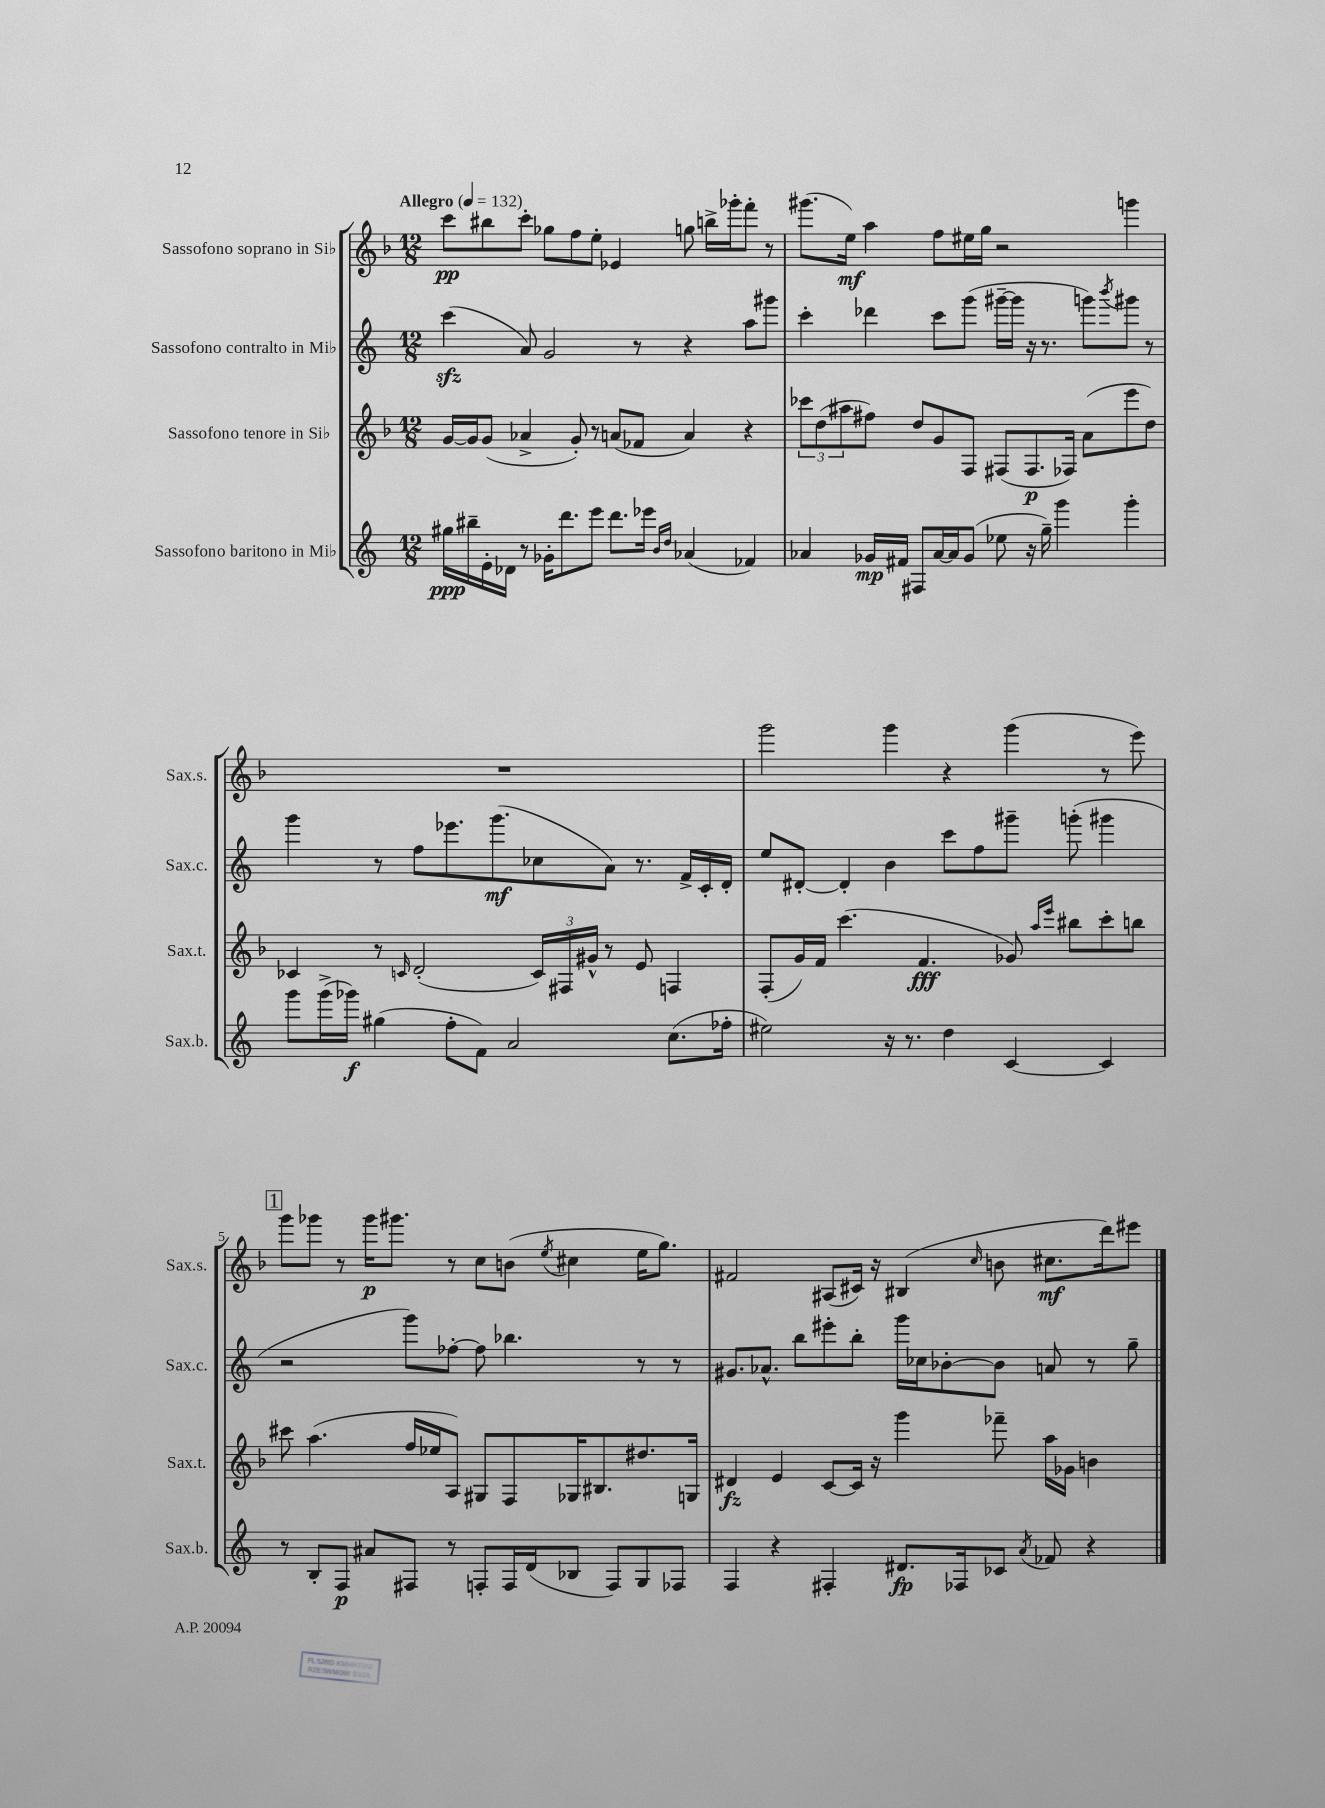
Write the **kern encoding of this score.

**kern	**dynam	**kern	**dynam	**kern	**dynam	**kern	**dynam
*part4	*part4	*part3	*part3	*part2	*part2	*part1	*part1
*staff4	*staff4	*staff3	*staff3	*staff2	*staff2	*staff1	*staff1
*I"Sassofono baritono in Mi♭	*	*I"Sassofono tenore in Si♭	*	*I"Sassofono contralto in Mi♭	*	*I"Sassofono soprano in Si♭	*
*I'Sax.b.	*	*I'Sax.t.	*	*I'Sax.c.	*	*I'Sax.s.	*
*clefG2	*	*clefG2	*	*clefG2	*	*clefG2	*
*k[]	*	*k[b-]	*	*k[]	*	*k[b-]	*
*M12/8	*	*M12/8	*	*M12/8	*	*M12/8	*
*MM132	*	*MM132	*	*MM132	*	*MM132	*
=1	=1	=1	=1	=1	=1	=1	=1
!	!	!	!	!	!	!LO:TX:a:B:t=Allegro	!
16gg#X\LL	ppp	[16g/LL	.	(4ccczz\	.	8ccc\L	pp
16bb#X~\	.	16g/J]	.	.	.	.	.
16e'\	.	(8g/J	.	.	.	8bb#X\	.
16d-X\JJ	.	.	.	.	.	.	.
8r	.	4a-X^/	.	8a/)	.	8ccc'\J	.
16g-X'\KL	.	.	.	2g/	.	8gg-X\L	.
8.ddd\	.	.	.	.	.	.	.
.	.	8g'/)	.	.	.	8ff\	.
8eee\J	.	8r	.	.	.	8ee'\J	.
8.ddd\L	.	(8an/L	.	.	.	4e-X/	.
.	.	8f-X/J	.	8r	.	.	.
16eee-X\Jk	.	.	.	.	.	.	.
16qqb/LL	.	.	.	.	.	.	.
16qqdd/JJ	.	.	.	.	.	.	.
(4a-X/	.	4a/)	.	4r	.	8ggn\	.
.	.	.	.	.	.	16bbn^\LL	.
.	.	.	.	.	.	16ggg-X'\J	.
4f-X/)	.	4r	.	8aa\L	.	8fff'\J	.
.	.	.	.	8ggg#X\J	.	8r	.
=2	=2	=2	=2	=2	=2	=2	=2
4a-X/	.	12ccc-X\L	.	4ccc'\	.	(8.ggg#X\L	.
.	.	(12dd\	.	.	.	.	.
.	.	12aa#X\	.	.	.	.	.
.	.	.	.	.	.	16ee\Jk)	mf
16g-X/LL	mp	8ff#X\J)	.	4ddd-X\	.	4aa\	.
16f#X/JJ	.	.	.	.	.	.	.
8F#X/L	.	8dd/L	.	.	.	.	.
[16a-/L	.	8g/	.	8ccc\L	.	8ff\L	.
16a-/J]	.	.	.	.	.	.	.
(8g-/J	.	8F/J	.	(8ggg\J	.	16ee#X\L	.
.	.	.	.	.	.	16gg\JJ	.
8ee-X\	.	(8F#X/L	.	[16ggg#X~\LL	.	2r	.
.	.	.	.	16ggg#\JJ]	.	.	.
16r	.	8.F#/	p	16r	.	.	.
16gg~\)	.	.	.	8.r	.	.	.
4ggg\	.	.	.	.	.	.	.
.	.	16F-X/Jk)	.	.	.	.	.
.	.	(8a\L	.	8gggn\L)	.	.	.
.	.	.	.	8qbbb/	.	.	.
4ggg'\	.	8eee\	.	8ggg#X\J	.	4gggn\	.
.	.	8dd\J)	.	8r	.	.	.
!!LO:LB:g=z
=3	=3	=3	=3	=3	=3	=3	=3
8ggg\L	.	4c-X/	.	4ggg\	.	1.r	.
(16ggg^\L	.	.	.	.	.	.	.
16ggg-X\JJ)	f	.	.	.	.	.	.
(4gg#X\	.	8r	.	8r	.	.	.
.	.	16qqcn/	.	.	.	.	.
.	.	(2d'/	.	8ff\L	.	.	.
8ff'\L	.	.	.	8.eee-X\	.	.	.
8f\J)	.	.	.	.	.	.	.
.	.	.	.	(8.ggg\	mf	.	.
2a/	.	.	.	.	.	.	.
.	.	24c/LL)	.	8cc-X\	.	.	.
.	.	24F#X/	.	.	.	.	.
.	.	24g#X^^/JJ	.	.	.	.	.
.	.	8r	.	8a\J)	.	.	.
.	.	8e/	.	8.r	.	.	.
(8.cc\L	.	4Fn/	.	.	.	.	.
.	.	.	.	16f^/LL	.	.	.
.	.	.	.	16c'/	.	.	.
16ff-X'\Jk	.	.	.	16d'/JJ	.	.	.
=4	=4	=4	=4	=4	=4	=4	=4
2ee#X\)	.	(8F'/L	.	8ee/L	.	2ggg\	.
.	.	16g/L)	.	[8d#X'/J	.	.	.
.	.	16f/JJ	.	.	.	.	.
.	.	(4.ccc\	.	4d#'/]	.	.	.
16r	.	.	.	4b\	.	4ggg\	.
8.r	.	.	.	.	.	.	.
.	.	4.f/	fff	.	.	.	.
4dd\	.	.	.	8ccc\L	.	4r	.
.	.	.	.	8ff\	.	.	.
[4c/	.	8g-X/)	.	8ggg#X~\J	.	(4ggg\	.
.	.	16qqaa/LL	.	.	.	.	.
.	.	16qqeee/JJ	.	.	.	.	.
.	.	8bb#X\L	.	(8gggn'\	.	.	.
4c/]	.	8ccc'\	.	4ggg#X\	.	8r	.
.	.	8bbn\J	.	.	.	8eee\)	.
!!LO:LB:g=z
!!LO:REH:place=s1:t=1
=5	=5	=5	=5	=5	=5	=5	=5
8r	.	8ccc#X\	.	2r	.	8ggg\L	.
8B'/L	.	(4.aa\	.	.	.	8ggg-X\J	.
8F/J	p	.	.	.	.	8r	.
8a#X/L	.	.	.	.	.	16ggg-\KL	p
.	.	.	.	.	.	8.ggg#X\J	.
8F#X/J	.	16ff/LL	.	8ggg\L)	.	.	.
.	.	16ee-X/J	.	.	.	.	.
8r	.	8A/J)	.	[8ff-X'\J	.	8r	.
8Fn'/L	.	8G#X/L	.	8ff-\]	.	8cc\L	.
16F/L	.	8F/	.	4.bb-X\	.	(8bn\J	.
(16d/J	.	.	.	.	.	.	.
.	.	.	.	.	.	8qee/	.
8B-X/J	.	16G-X/K	.	.	.	4cc#X\	.
.	.	8.B#X/	.	.	.	.	.
8F/L)	.	.	.	.	.	.	.
8G/	.	8.dd#X/	.	8r	.	16ee\KL	.
.	.	.	.	.	.	8.gg\J)	.
8F-X/J	.	.	.	8r	.	.	.
.	.	16Gn/Jk	.	.	.	.	.
=6	=6	=6	=6	=6	=6	=6	=6
4F/	.	4d#X/	fz	8.g#X/L	.	2f#X/	.
.	.	.	.	8.a-X^^/J	.	.	.
4r	.	4e/	.	.	.	.	.
.	.	.	.	8bb\L	.	.	.
4F#X'/	.	[8c/L	.	8eee#X'\	.	(8A#X/L	.
.	.	16c/Jk]	.	8bb'\J	.	16c#X/Jk)	.
.	.	16r	.	.	.	16r	.
8.d#X/L	fp	4ggg\	.	16ggg\LL	.	(4B#X/	.
.	.	.	.	16cc-X\J	.	.	.
.	.	.	.	[8b-X'\	.	.	.
16F-X/k	.	.	.	.	.	.	.
.	.	.	.	.	.	16qqcc/	.
8c-X/J	.	8fff-X~\	.	8b-\J]	.	8bn\	.
8qa/	.	.	.	.	.	.	.
8f-X/	.	16aa\LL	.	8an/	.	8.cc#X\L	mf
.	.	16g-X\JJ	.	.	.	.	.
4r	.	4bn\	.	8r	.	.	.
.	.	.	.	.	.	16ddd\k)	.
.	.	.	.	8gg~\	.	8eee#X\J	.
==	==	==	==	==	==	==	==
*-	*-	*-	*-	*-	*-	*-	*-
